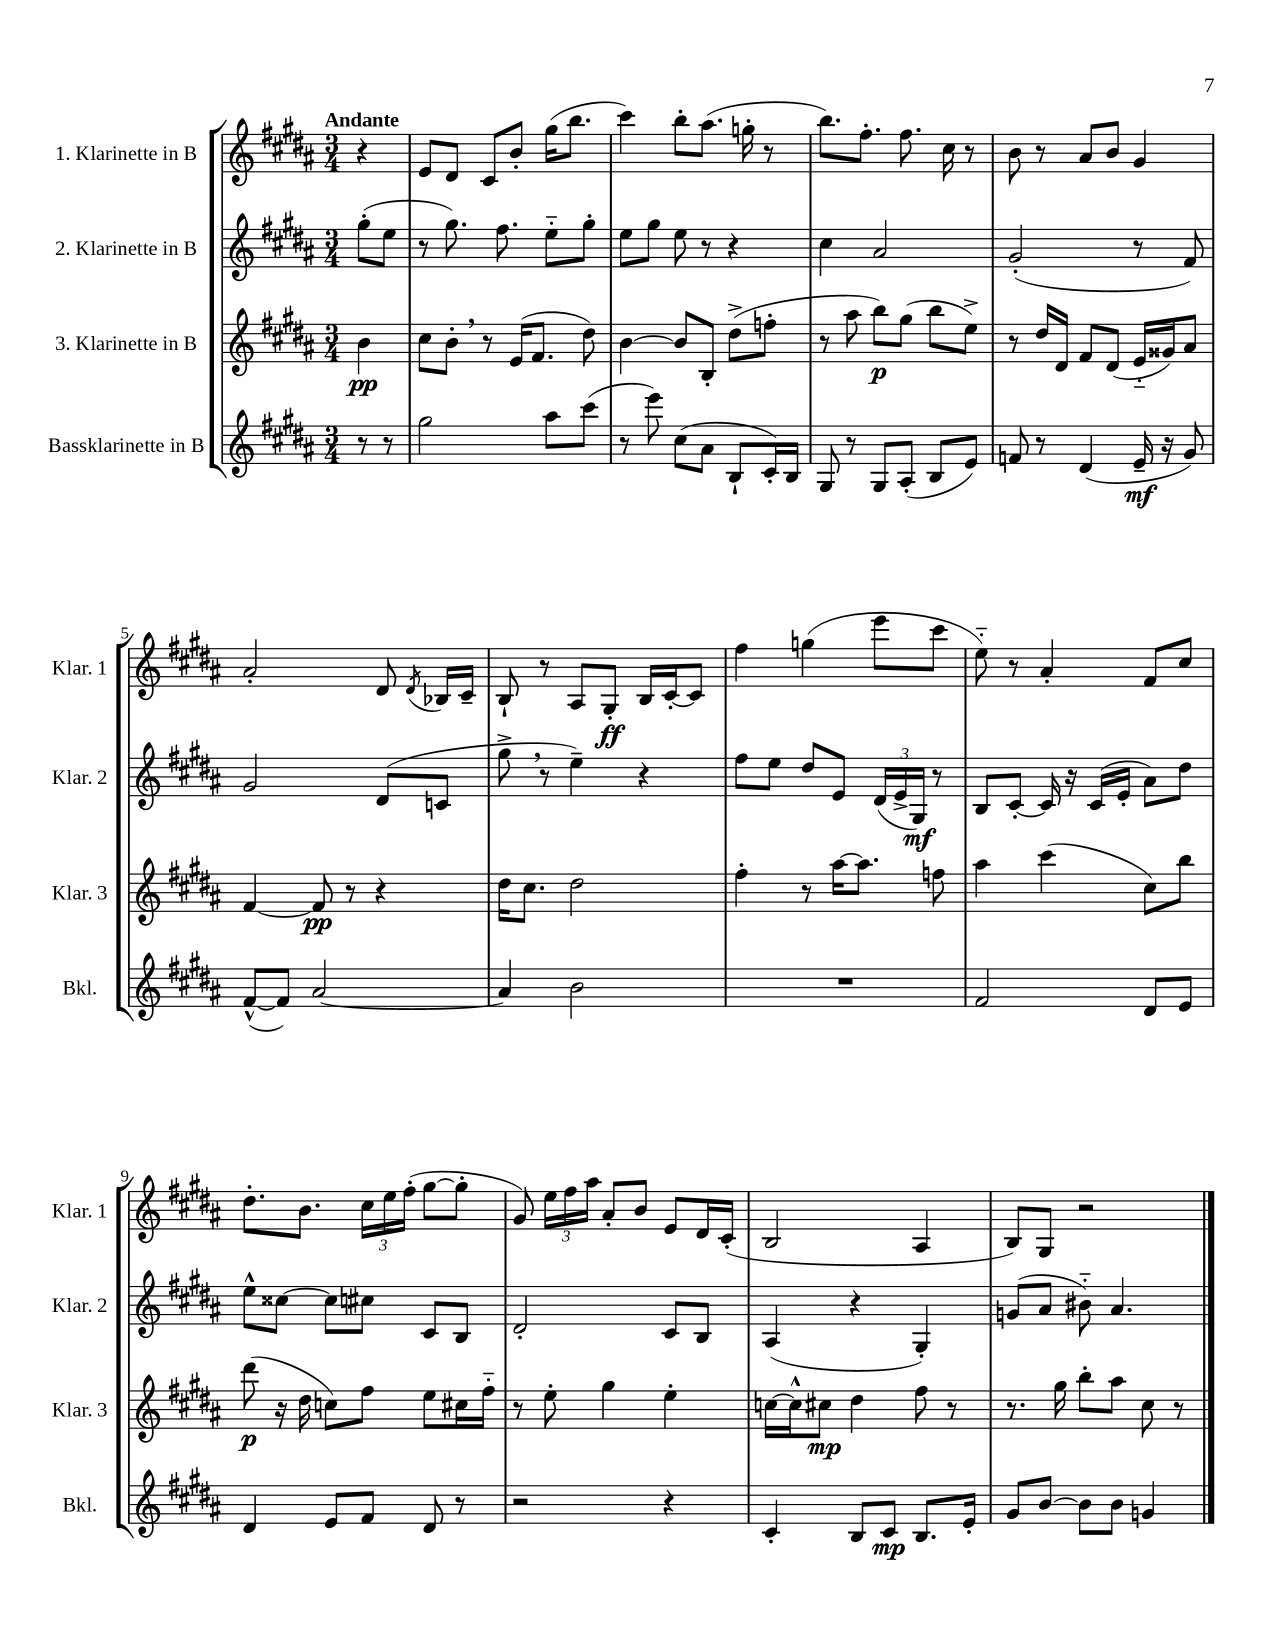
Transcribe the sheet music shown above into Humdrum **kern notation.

**kern	**kern	**kern	**kern
*staff4	*staff3	*staff2	*staff1
*clefG2	*clefG2	*clefG2	*clefG2
*k[f#c#g#d#a#]	*k[f#c#g#d#a#]	*k[f#c#g#d#a#]	*k[f#c#g#d#a#]
*M3/4	*M3/4	*M3/4	*M3/4
8r	4b\	(8gg#'\L	4r
8r	.	8ee\J	.
=	=	=	=
2gg#\	8cc#\L	8r	8e/L
.	8b'\J	8.gg#\)	8d#/J
.	8r	.	8c#/L
.	.	8.ff#\	.
.	(16e/LK	.	8b'/J
.	8.f#/J	.	.
8aa#\L	.	8ee'~\L	(16gg#\LK
.	.	.	8.bb\J
(8ccc#\J	8dd#\)	8gg#'\J	.
=	=	=	=
8r	[4b\	8ee\L	4ccc#\)
8eee\)	.	8gg#\J	.
(8cc#\L	8b/]L	8ee\	8bb'\L
8a#\J	8B'/J	8r	(8.aa#\J
8B`/L	(8dd#^\L	4r	.
.	.	.	16gg'\
16c#'/L)	8ff'\J	.	8r
16B/JJ	.	.	.
=	=	=	=
8G#/	8r	4cc#\	8.bb\L)
8r	8aa#\	.	.
.	.	.	8.ff#'\J
8G#/L	8bb\L)	2a#/	.
(8A#'/J	(8gg#\J	.	8.ff#\
8B/L	8bb\L	.	.
.	.	.	16cc#\
8e/J)	8ee^\J)	.	8r
=	=	=	=
8f/	8r	(2g#'/	8b\
8r	16dd#/LL	.	8r
.	16d#/JJ	.	.
(4d#/	8f#/L	.	8a#/L
.	(8d#/J	.	8b/J
16e~/	16e'~/LL	8r	4g#/
16r	16g##/J)	.	.
8g#/)	8a#/J	8f#/)	.
=	=	=	=
([8f#^^/L	[4f#/	2g#/	2a#'/
8f#/]J)	.	.	.
[2a#/	8f#/]	.	.
.	8r	.	.
.	4r	(8d#/L	8d#/
.	.	.	8qd#/
.	.	8c/J	16B-/LL
.	.	.	16c#~/JJ
=	=	=	=
4a#/]	16dd#\LK	8gg#^\	8B`/
.	8.cc#\J	.	.
.	.	8r	8r
2b\	2dd#\	4ee~\)	8A#/L
.	.	.	8G#'/J
.	.	4r	16B/LL
.	.	.	[16c#'/J
.	.	.	8c#/]J
=	=	=	=
2.r	4ff#'\	8ff#\L	4ff#\
.	.	8ee\J	.
.	8r	8dd#/L	(4gg\
.	[16aa#\LK	8e/J	.
.	8.aa#\]J	.	.
.	.	(24d#/LL	8eee\L
.	.	24e^/	.
.	.	24G#/JJ)	.
.	8ff\	8r	8ccc#\J
=	=	=	=
2f#/	4aa#\	8B/L	8ee'~\)
.	.	[8c#'/J	8r
.	(4ccc#\	16c#/]	4a#'/
.	.	16r	.
.	.	(16c#/LL	.
.	.	16e'/JJ	.
8d#/L	8cc#\L)	8a#\L)	8f#/L
8e/J	8bb\J	8dd#\J	8cc#/J
=	=	=	=
4d#/	(8ddd#\	8ee^^\L	8.dd#'\L
.	16r	[8cc##\J	.
.	16dd#\	.	8.b\J
8e/L	8cc\L)	8cc##\]L	.
8f#/J	8ff#\J	8cc#\J	24cc#\LL
.	.	.	24ee\
.	.	.	(24ff#'\JJ
8d#/	8ee\L	8c#/L	[8gg#\L
8r	16cc#\L	8B/J	8gg#'\]J
.	16ff#'~\JJ	.	.
=	=	=	=
2r	8r	2d#'/	8g#/)
.	8ee'\	.	24ee\LL
.	.	.	24ff#\
.	.	.	24aa#\JJ
.	4gg#\	.	8a#'/L
.	.	.	8b/J
4r	4ee'\	8c#/L	8e/L
.	.	8B/J	16d#/L
.	.	.	(16c#'/JJ
=	=	=	=
4c#'/	[16cc\LL	(4A#/	2B/
.	16cc^^\]J	.	.
.	8cc#\J	.	.
8B/L	4dd#\	4r	.
8c#/J	.	.	.
8.B/L	8ff#\	4G#'/)	4A#/
.	8r	.	.
16e'/Jk	.	.	.
=	=	=	=
8g#/L	8.r	(8g/L	8B/L)
[8b/J	.	8a#/J	8G#/J
.	16gg#\	.	.
8b\]L	8bb'\L	8b#'~\)	2r
8b\J	8aa#\J	4.a#/	.
4g/	8cc#\	.	.
.	8r	.	.
==	==	==	==
*-	*-	*-	*-
